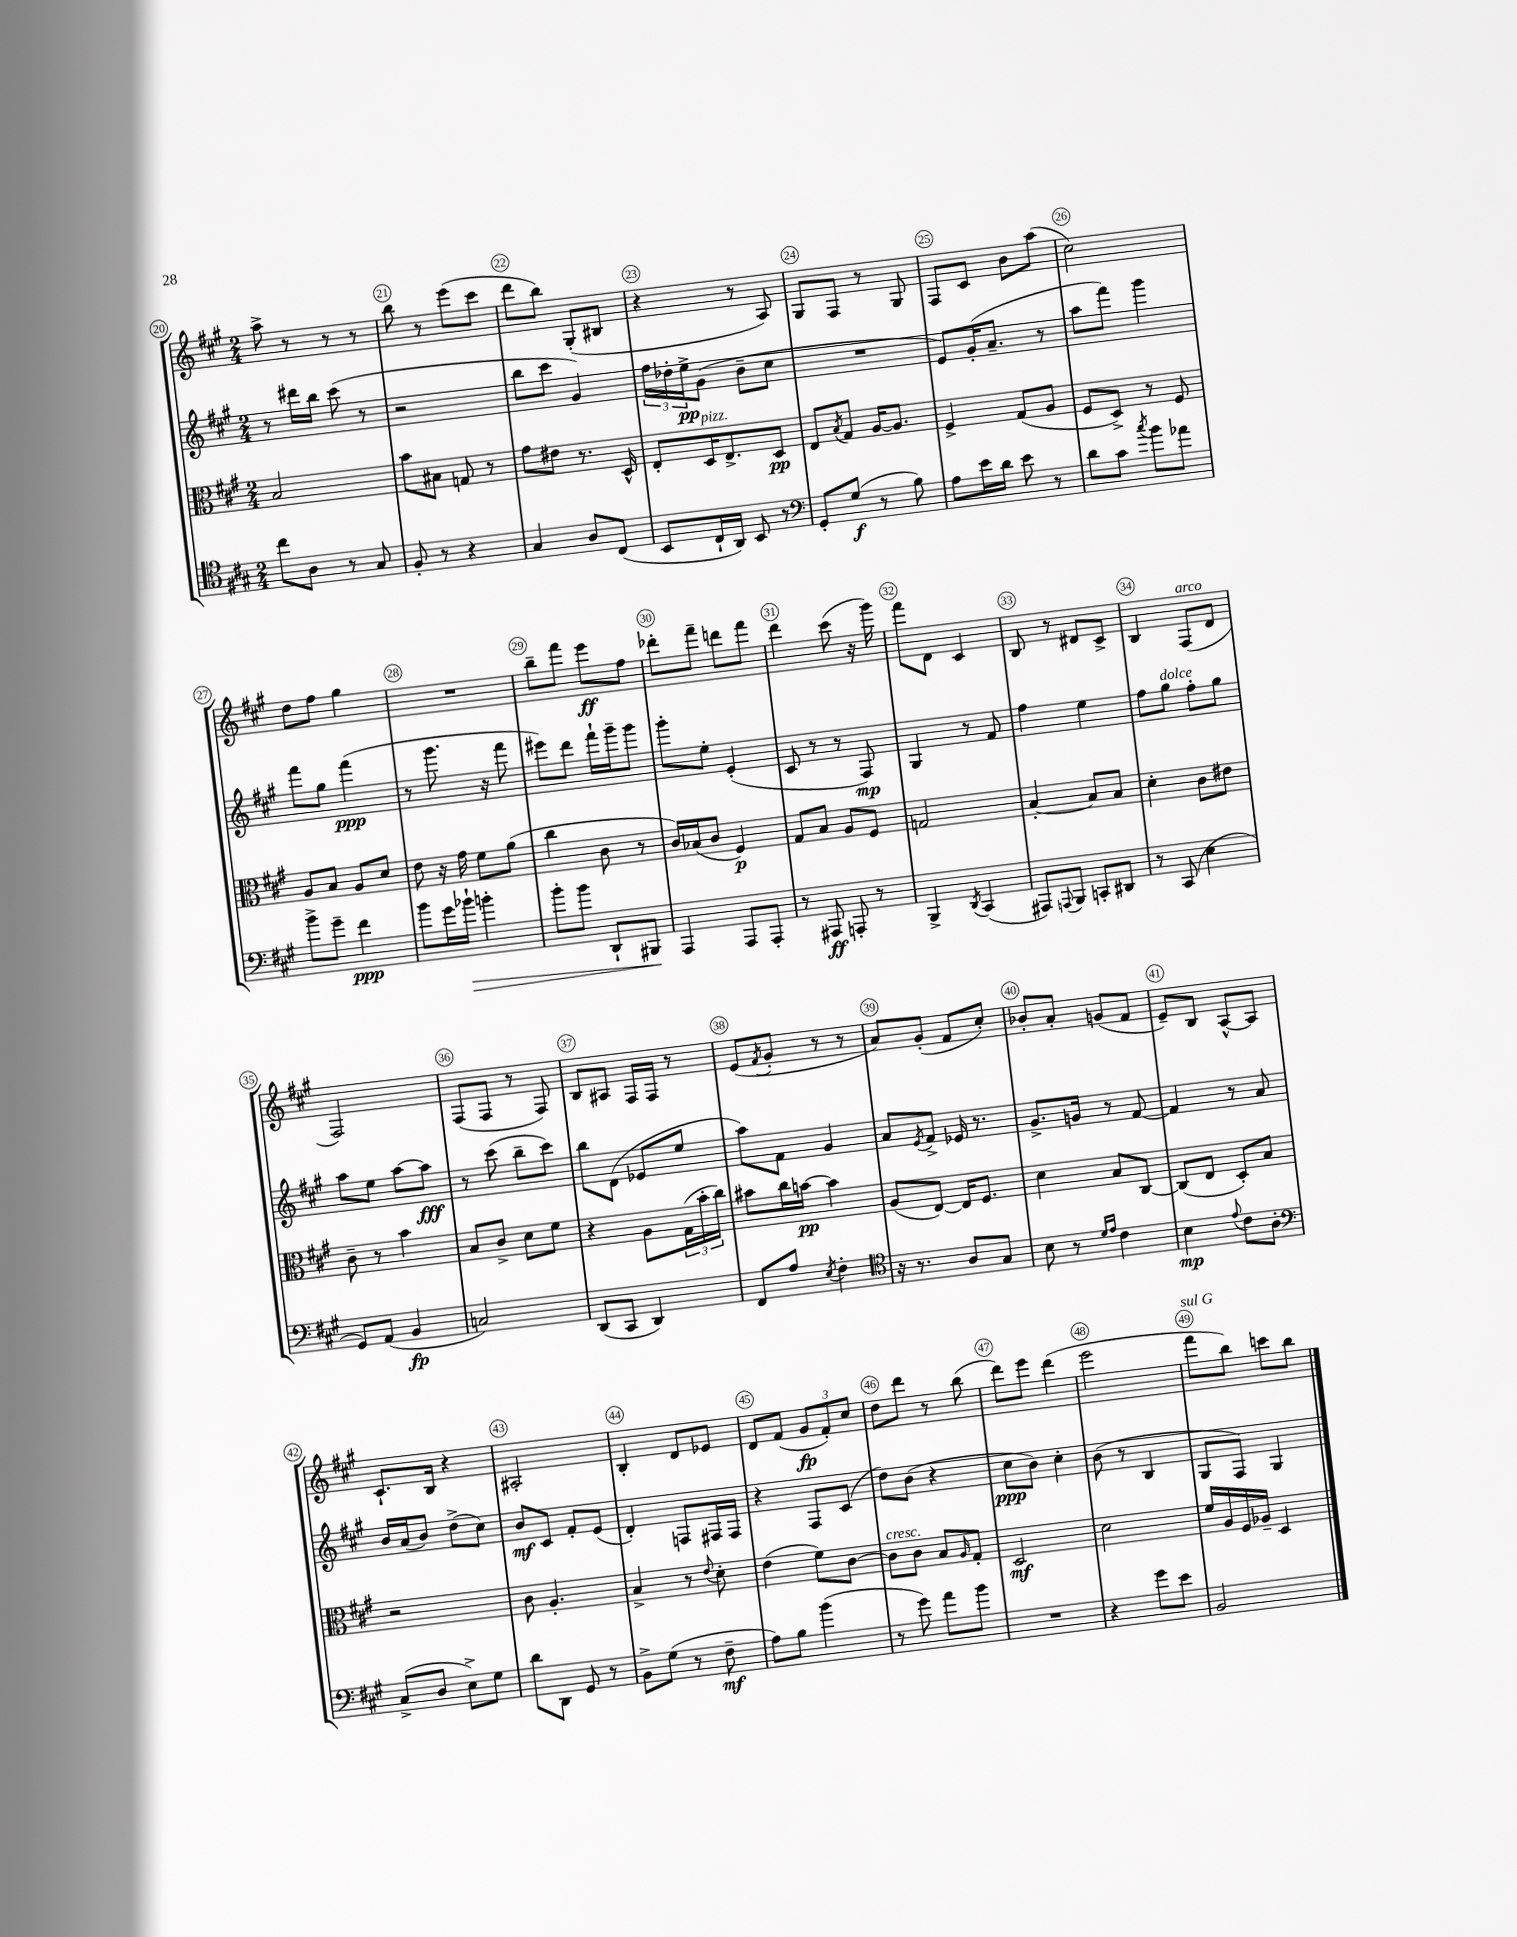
<<
\new StaffGroup <<
\new Staff = "s0" {
    \clef treble \key a \major \numericTimeSignature \time 2/4
    a''8-> r8 r8 r8 |
    b''8 r8 e'''8( cis'''8 |
    d'''8 b''8) gis8-.( bis8 |
    r4 r8 a8) |
    gis8 fis8 r8 gis8 |
    fis8 cis'8 b'8 a''8( |
    cis''2) |
    d''8 fis''8 gis''4 |
    R2 |
    b''8-- fis'''8 e'''8\ff fis''8 |
    des'''8-. fis'''8-- d'''8 fis'''8 |
    d'''4 cis'''8( r16 gis'''16) |
    fis'''8 d'8 cis'4 |
    b8 r8 dis'8 cis'8-> |
    b4 fis8^\markup { \italic "arco" }( d'8 |
    fis2) |
    fis8( fis8 r8 fis8) |
    b8 ais8 fis16 fis16 r8 |
    e'8( \acciaccatura { fis'8 } gis'8-. r8 r8 |
    a'8) gis'8-.( fis'8 cis''8-.) |
    bes'8-. a'8-. g'8( fis'8 |
    e'8--) b8 a8~-^ a8 |
    cis'8.-! b16 r4 |
    ais2-. |
    b4-. d'8 ees'8 |
    d'8 fis'8( \tuplet 3/2 { gis'8\fp fis'8-.) cis''8 } |
    d''8 d'''8 r8 b''8( |
    d'''8) e'''8 d'''4( |
    e'''2 |
    fis'''8^\markup { \italic "sul G" } b''8) c'''8 b''8 \bar "|." |
}
\new Staff = "s1" {
    \clef treble \key a \major \numericTimeSignature \time 2/4
    r8 dis'''16 b''16 cis'''8( r8 |
    r2 |
    b''8 cis'''8 gis'4) |
    \tuplet 3/2 { fis''16 des''16-. e''16->\pp } gis'8( b'8-- cis''8 |
    R2 |
    e'8) gis'16-.( a'8.-- r8 |
    a''8 fis'''8) gis'''4 |
    fis'''8 gis''8 fis'''4\ppp( |
    r8 gis'''8. r16 fis'''8 |
    eis'''8) d'''8 fis'''16-! gis'''16-- gis'''8 |
    gis'''8-. e''8-. e'4-.( |
    cis'8 r8 r8 fis8\mp) |
    gis4 r8 fis'8 |
    fis''4 e''4 |
    fis''8 gis''8^\markup { \italic "dolce" } fis''8-. gis''8 |
    a''8 e''8 a''8~ a''8\fff |
    r8 cis'''8( b''8-- cis'''8) |
    b''8 d'8( ees'8 e''8 |
    a''8) fis'8 gis'4 |
    a'8 \acciaccatura { e'8 } fis'8-> ees'16 r8. |
    gis'8.-> g'16 r8 fis'8~ |
    fis'4 r8 a'8 |
    b'16 a'16( b'8) d''8->( cis''8) |
    b'8\mf cis'8 fis'8-. e'8( |
    d'4-.) f8 fis16 fis16 |
    r4 fis8 cis'8( |
    d''8) b'8( r4 |
    cis''8\ppp b'8) cis''4-. |
    b'8( r8 b4 |
    gis8 fis8) gis4 \bar "|." |
}
\new Staff = "s2" {
    \clef alto \key a \major \numericTimeSignature \time 2/4
    b2 |
    b'8 bis8 g8 r8 |
    gis'8 eis'8 r8. d16-^ |
    e8-. d16^\markup { \italic "pizz." } e8.-> d8\pp |
    e8 \acciaccatura { b8 } gis8 a16~ a8. |
    fis4-> gis8( a8 |
    fis8 d8->) r8 fis8 |
    a8 b8 a8 d'8 |
    e'8 r16 gis'16 fis'8 a'8( |
    cis''4 cis'8 r8 |
    cis'16) bes16( cis'8 fis4\p) |
    gis8 b8 a8 fis8 |
    g2 |
    b4~-. b8 b8 |
    d'4-. cis'8 eis'8 |
    cis'8-- r8 b'4 |
    b8 cis'8-> d'8 fis'8 |
    r4 a8 \tuplet 3/2 { gis16( b'16-. cis''16) } |
    bis'8 cis''16 b'16~\pp b'4 |
    a8( e8~) e16 fis8. |
    d'4 b8 cis8~ |
    cis8( e8 d8-.) b8 |
    r2 |
    cis'8 a4.-. |
    b4-> r8 \appoggiatura { e'8 } d'8-. |
    e'4( fis'8) cis'8~ |
    cis'8^\markup { \italic "cresc." } cis'8 b8 \grace { a16 } gis8-. |
    d2\mf |
    d'2 |
    fis'16 a16 fis16 aes16-- d4 \bar "|." |
}
\new Staff = "s3" {
    \clef tenor \key a \major \numericTimeSignature \time 2/4
    cis''8 a8 r8 gis8 |
    fis8-. r8 r4 |
    gis4 a8 cis8( |
    b,8 cis16-! a,16) b,8 r8 |
    \clef bass gis,8-. gis8\f( r8 b8) |
    a8 e'16 d'16 e'8 r8 |
    d'8 cis'8 \acciaccatura { cis''8 } b'8 aes'8 |
    b'8-> gis'8-- fis'4\ppp |
    b'8 gis'16 bes'16-!\> b'4-. |
    b'8-. b'8 d,8-! bis,,8\! |
    a,,4 a,,8 a,,8-. |
    r8 ais,,8\ff a,,8-. r8 |
    b,,4-> \acciaccatura { d,8 } cis,4( |
    ais,,8) \appoggiatura { a,,8 } b,,8 c,8-. dis,8 |
    r8 cis,8( e4 |
    gis,8) a,8( b,4\fp |
    c2) |
    d,8( cis,8 d,4) |
    fis,8 a8 \acciaccatura { e8 } fis4-. |
    \clef tenor r16 r8. a8 gis8 |
    b8 r8 \grace { d'16 e'16 } cis'4 |
    b4\mp \appoggiatura { e'8 } cis'8 a8-. |
    \clef bass cis8->( d8 e8->) gis8 |
    d'8 d,8 gis,8 r8 |
    b,8-> gis8( r8 fis8--\mf |
    a8) b8 b'4( |
    r8 gis'8) a'8 b'8 |
    R2 |
    r4 gis'8 e'8 |
    b,2 \bar "|." |
}
>>
>>
\layout { \context { \Score currentBarNumber = #20 \override BarNumber.break-visibility = ##(#f #t #t) barNumberVisibility = #all-bar-numbers-visible \override BarNumber.stencil = #(make-stencil-circler 0.1 0.3 ly:text-interface::print) } }
